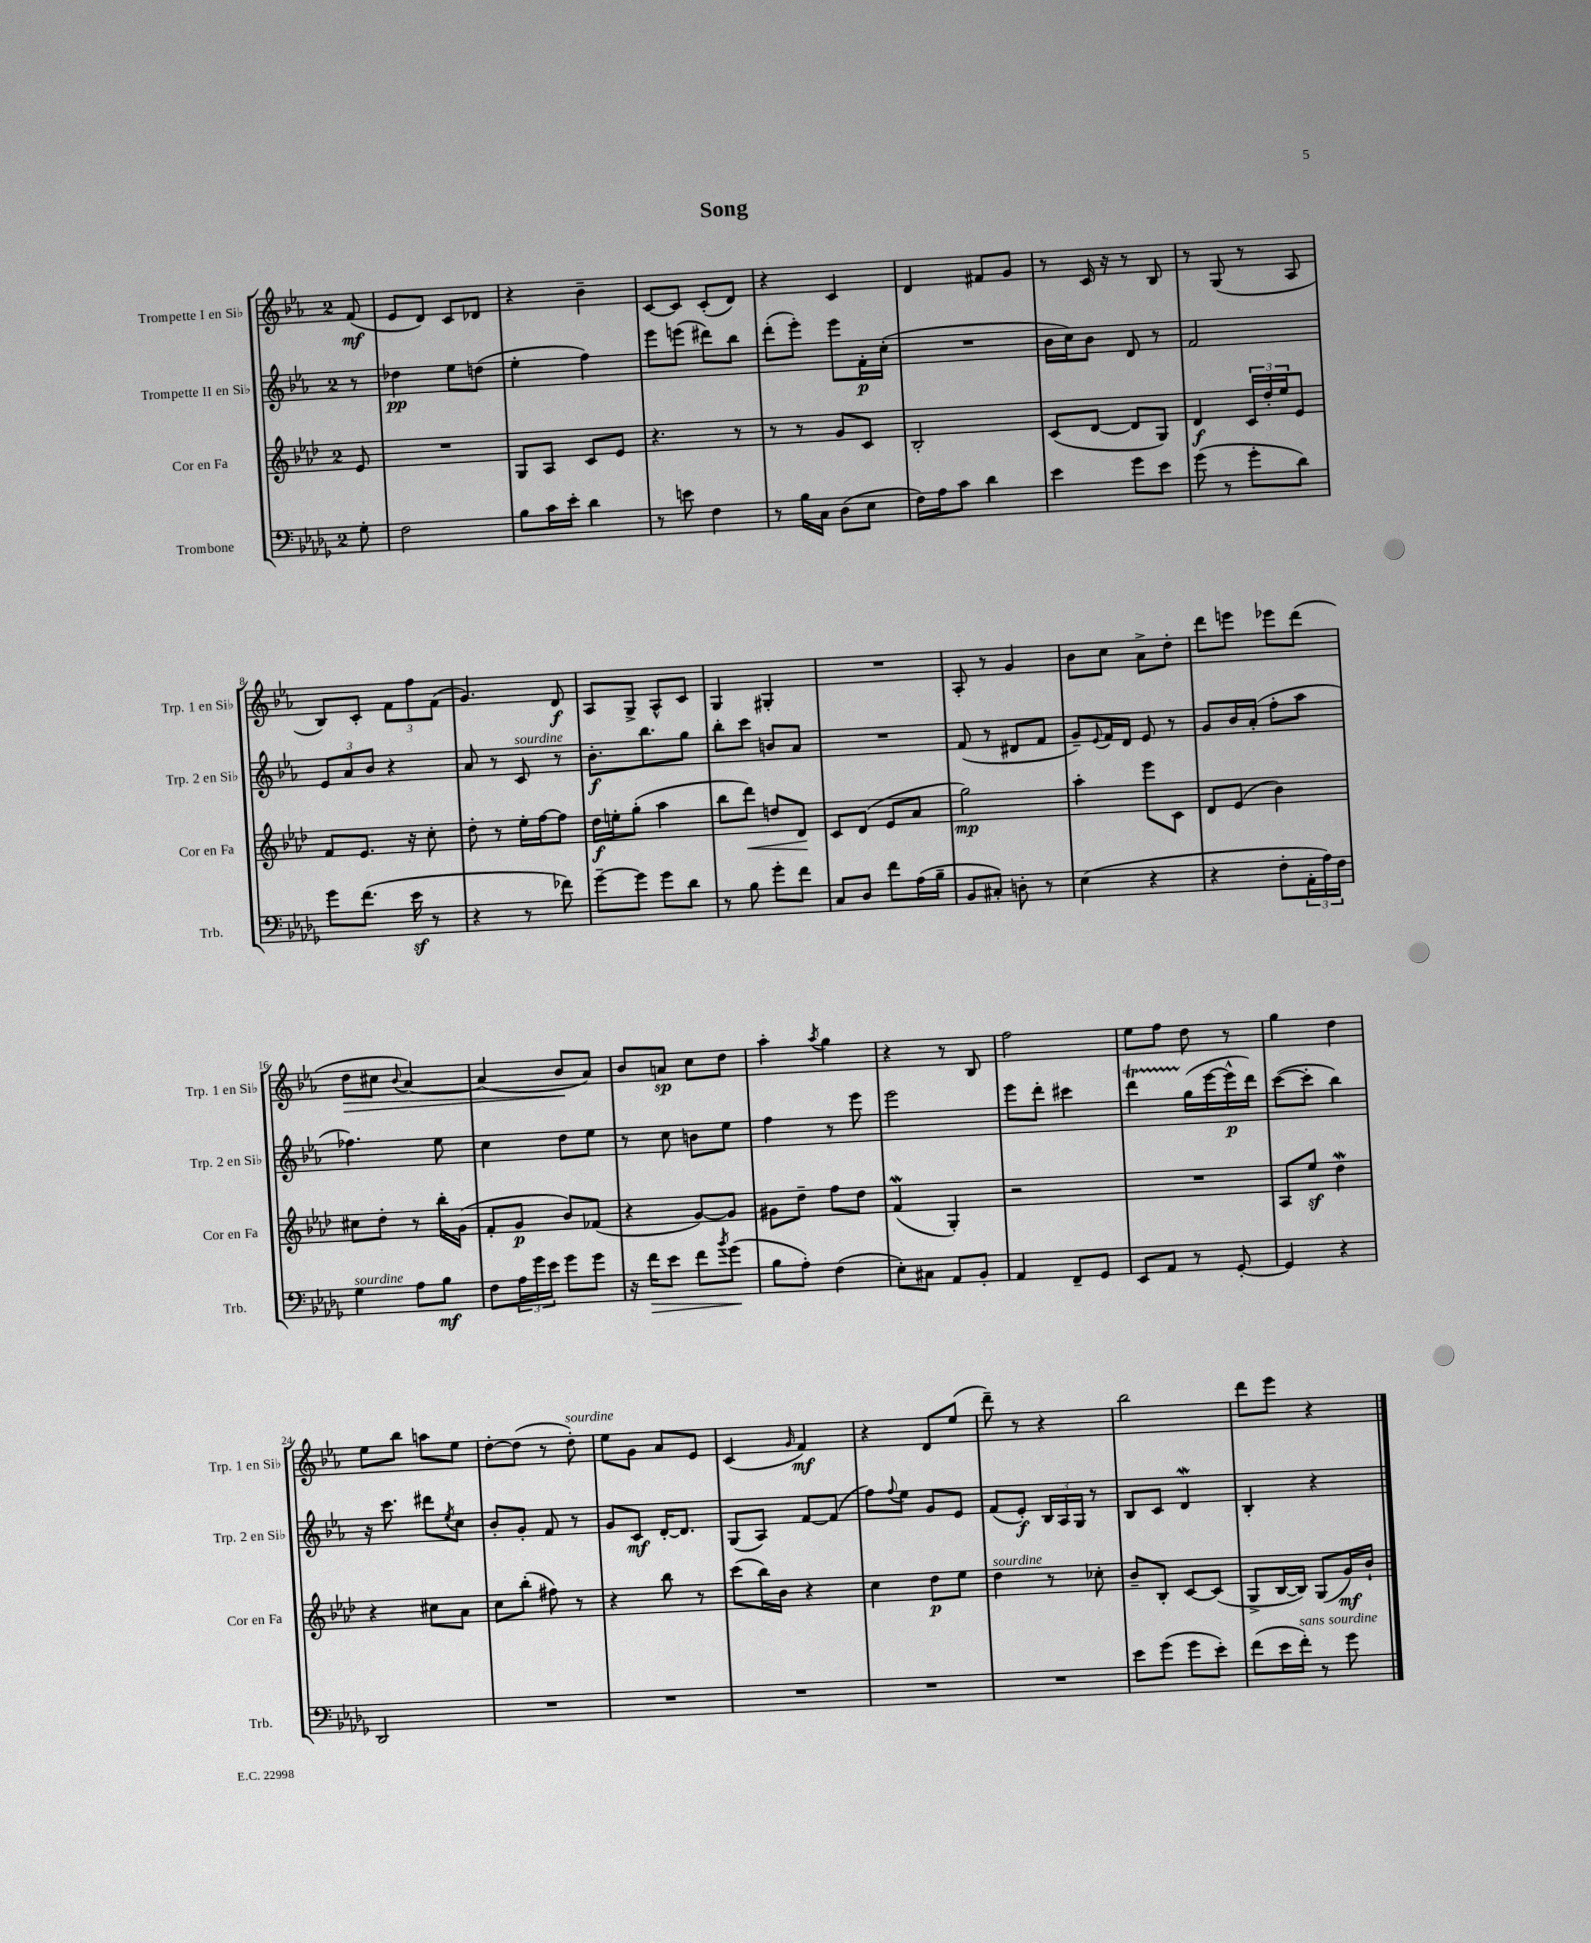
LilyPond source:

\header { title = "Song" }
<<
\new StaffGroup <<
\new Staff = "s0" \with { instrumentName = "Trompette I en Sib" shortInstrumentName = "Trp. 1 en Sib" } {
    \clef treble \key ees \major \once \override Staff.TimeSignature.style = #'single-digit \time 2/4 \partial 8
    f'8\mf( |
    ees'8 d'8) c'8 des'8 |
    r4 bes'4-- |
    c'8~ c'8 c'8-.( d'8) |
    r4 c'4 |
    d'4 fis'8 g'8 |
    r8 c'16 r16 r8 bes8 |
    r8 g8( r8 aes8 |
    bes8) c'8-. \tuplet 3/2 { f'8 f''8 f'8( } |
    g'4.) d'8\f |
    aes8 g8-> aes8-^ c'8 |
    g4 gis4-. |
    R2 |
    aes8-. r8 g'4 |
    bes'8 c''8 aes'8-> d''8-. |
    d'''8 e'''8 ees'''8 d'''8( |
    d''8\> cis''8 \appoggiatura { bes'8 } aes'4~) |
    aes'4( bes'8\! aes'8) |
    bes'8 a'8\sp c''8 d''8 |
    aes''4-. \acciaccatura { aes''8 } g''4 |
    r4 r8 bes8 |
    f''2 |
    ees''8 f''8 d''8 r8 |
    g''4 d''4 |
    ees''8 bes''8 a''8 ees''8 |
    d''8~-. d''8( r8 d''8-.^\markup { \italic "sourdine" }) |
    ees''8 g'8 aes'8 ees'8 |
    c'4( \grace { g'16 } f'4\mf) |
    r4 d'8 ees''8( |
    d'''8--) r8 r4 |
    bes''2 |
    d'''8 ees'''8 r4 \bar "|." |
}
\new Staff = "s1" \with { instrumentName = "Trompette II en Sib" shortInstrumentName = "Trp. 2 en Sib" } {
    \clef treble \key ees \major \once \override Staff.TimeSignature.style = #'single-digit \time 2/4 \partial 8
    r8 |
    des''4\pp ees''8 d''8( |
    ees''4-. f''4) |
    ees'''8 e'''8( dis'''8) bes''8 |
    d'''8-.( ees'''8-.) ees'''8 f'16-.\p c''16-.( |
    R2 |
    bes'16 c''16) bes'8 d'8 r8 |
    f'2 |
    \tuplet 3/2 { ees'8 aes'8 bes'8 } r4 |
    aes'8 r8 c'8^\markup { \italic "sourdine" } r8 |
    bes'8.-.\f bes''8. g''8 |
    bes''8-. c'''8 b'8 aes'8 |
    R2 |
    f'8( r8 dis'8 f'8 |
    g'8--) \appoggiatura { ees'8 } f'16 d'16 ees'8 r8 |
    g'8 bes'16 aes'16-.( f''8-. aes''8 |
    fes''4.) ees''8 |
    c''4 d''8 ees''8 |
    r8 c''8 b'8 ees''8 |
    f''4 r8 ees'''8 |
    ees'''2 |
    ees'''8 d'''8-. cis'''4 |
    d'''4\startTrillSpan g''16\stopTrillSpan( ees'''16~ ees'''16-^\p d'''16) |
    c'''8~( c'''8-. bes''4) |
    r16 c'''8. dis'''8 \acciaccatura { ees''8 } c''8 |
    bes'8-. g'8-. f'8 r8 |
    g'8 c'8\mf d'16~-. d'8. |
    g8( aes8) f'8~ f'8( |
    f''8) \appoggiatura { f''8 } ees''8 g'8 ees'8 |
    f'8( ees'8-.\f) \tuplet 3/2 { bes16 aes16 g16 } r8 |
    bes8 c'8 d'4\mordent |
    bes4-. r4 \bar "|." |
}
\new Staff = "s2" \with { instrumentName = "Cor en Fa" shortInstrumentName = "Cor en Fa" } {
    \clef treble \key aes \major \once \override Staff.TimeSignature.style = #'single-digit \time 2/4 \partial 8
    ees'8 |
    R2 |
    g8 aes8 c'8 ees'8 |
    r4. r8 |
    r8 r8 g'8 c'8 |
    bes2-. |
    c'8( des'8~ des'8 g8) |
    des'4\f \tuplet 3/2 { c'16 des''16-. ees''16 } ees'8 |
    f'8 ees'8. r16 c''8-. |
    des''8-. r8 ees''16-. f''16~ f''8 |
    des''16\f e''16-. g''8-.( aes''4 |
    bes''8 des'''8\<) d''8 des'8\! |
    c'8 des'8( ees'8 aes'8 |
    g''2\mp) |
    aes''4-. ees'''8 c'8 |
    des'8 ees'8( bes'4) |
    cis''8 des''8-. r8 bes''16-. g'16( |
    f'8-. g'8\p bes'8) fes'8( |
    r4 g'8~) g'8 |
    gis'8 des''8-- f''8 des''8 |
    f'4\mordent( g4-.) |
    r2 |
    R2 |
    aes8 ees''8\sf des''4\mordent |
    r4 cis''8 aes'8 |
    c''8 bes''8-.( fis''8) r8 |
    r4 bes''8 r8 |
    c'''8( bes''16) bes'16 r4 |
    c''4 des''8\p ees''8 |
    des''4^\markup { \italic "sourdine" } r8 ces''8-. |
    bes'8-- bes8-. c'8~ c'8( |
    g8-> bes16~ bes16) g8( g'16\mf) bes'16-! \bar "|." |
}
\new Staff = "s3" \with { instrumentName = "Trombone" shortInstrumentName = "Trb." } {
    \clef bass \key des \major \once \override Staff.TimeSignature.style = #'single-digit \time 2/4 \partial 8
    ges8-. |
    f2 |
    bes8 c'16 ees'16-. des'4 |
    r8 e'8 f4 |
    r8 bes16 c16 des8( ees8 |
    f16) aes16 c'8 des'4 |
    ees'4 ges'8 ees'8 |
    ges'8( r8 ges'8-. des'8) |
    ges'8 f'8.( ees'16\sf r8 |
    r4 r8 fes'8) |
    ges'8~-- ges'8 ges'8 des'8 |
    r8 bes8 ges'8-. f'8 |
    c8 des8 f'8 aes16( bes16-- |
    bes,8 cis8-.) d8-. r8 |
    ees4( r4 |
    r4 f8-. \tuplet 3/2 { aes,16-. aes16) f16 } |
    ges4^\markup { \italic "sourdine" } aes8 bes8\mf |
    f8 \tuplet 3/2 { aes16 ges'16 ees'16 } ges'8 ges'8 |
    r16 f'16\> ees'8 f'8 \acciaccatura { bes'8 } ges'8\!( |
    bes8 aes8-.) f4( |
    ees8-.) cis8 aes,8 bes,8-. |
    aes,4 f,8-- ges,8 |
    ees,8 aes,8 r8 ges,8~-. |
    ges,4 r4 |
    des,2 |
    R2 |
    R2 |
    R2 |
    R2 |
    R2 |
    ees'8 ges'8( ges'8 ees'8-.) |
    f'8( ees'16 f'16-.^\markup { \italic "sans sourdine" }) r8 ges'8 \bar "|." |
}
>>
>>
